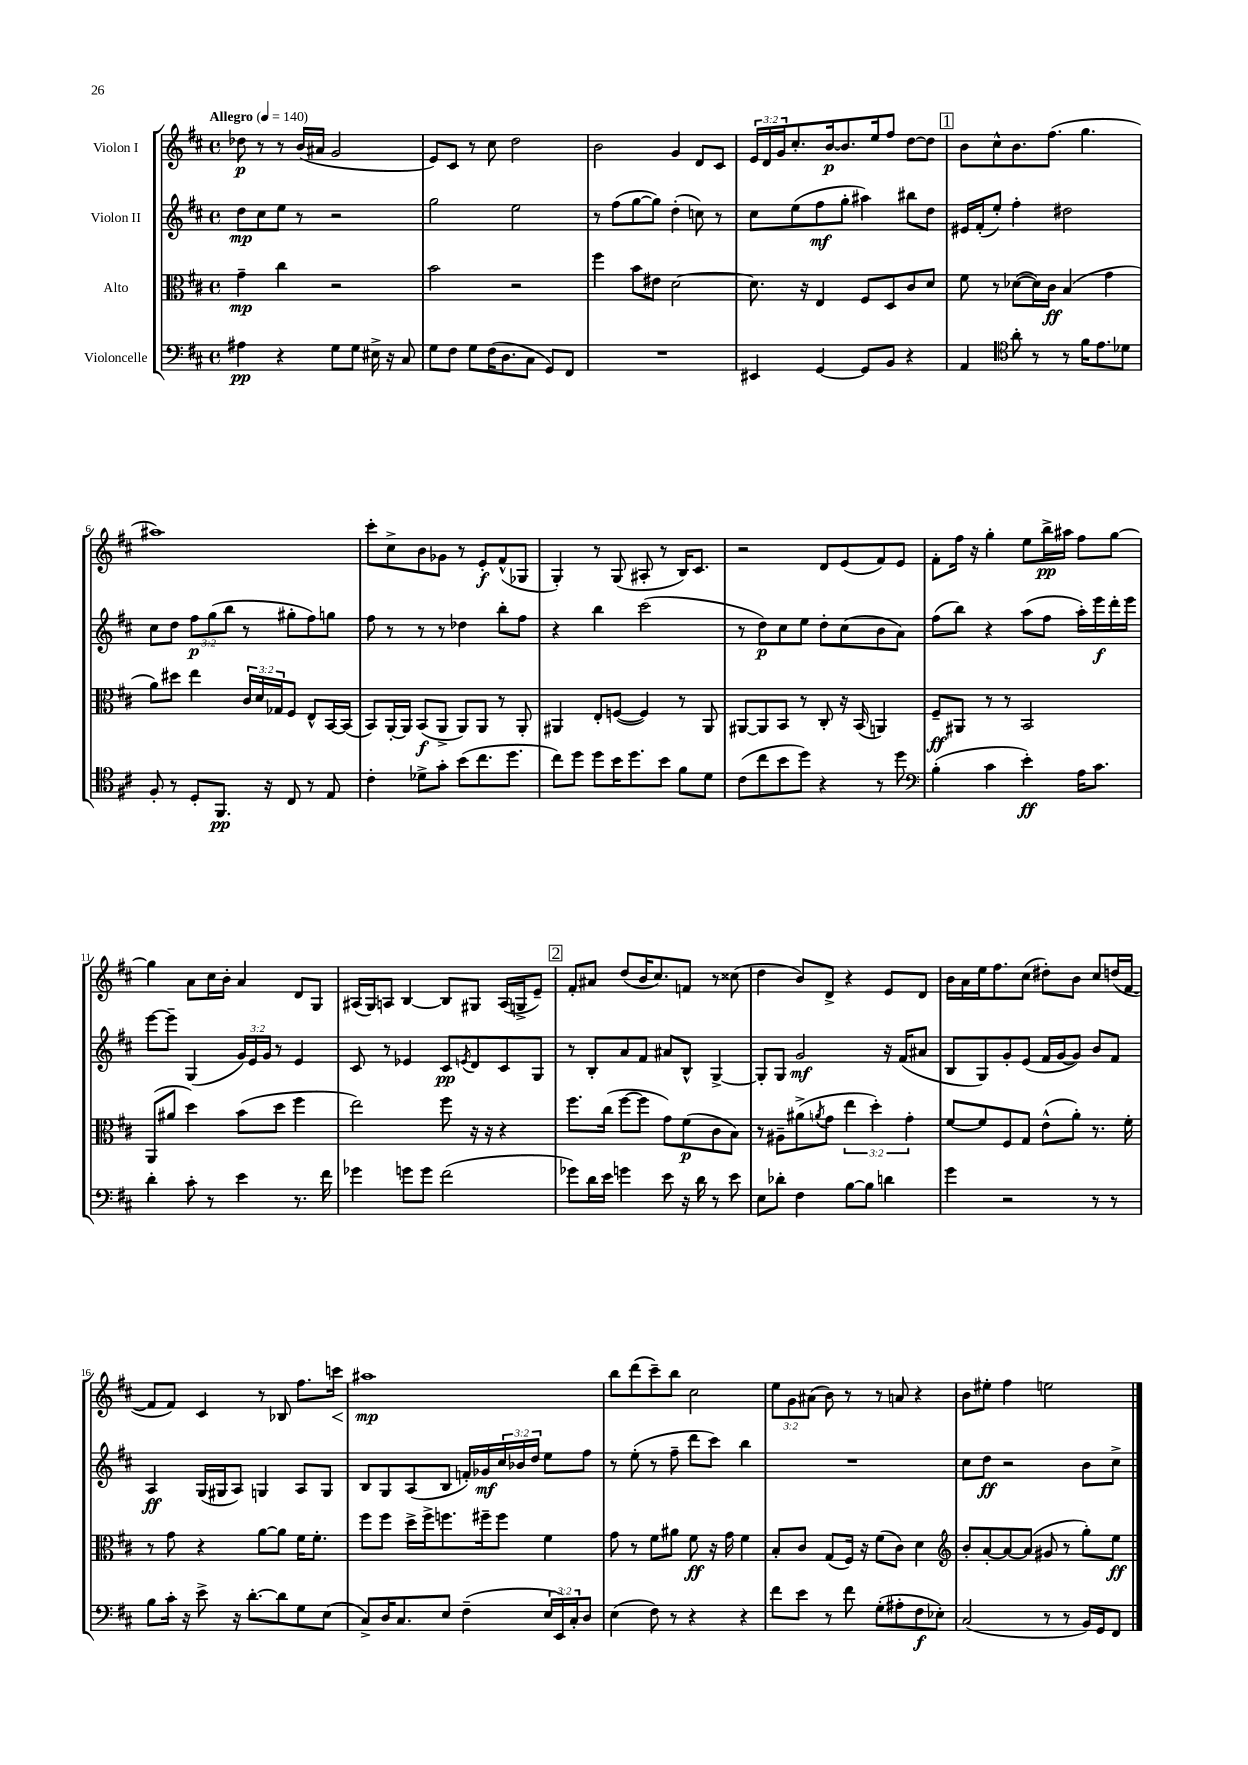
<<
\new StaffGroup <<
\new Staff = "s0" \with { instrumentName = "Violon I" } {
    \clef treble \key d \major \defaultTimeSignature \time 4/4 \override Staff.TupletNumber.text = #tuplet-number::calc-fraction-text \tempo "Allegro" 4 = 140
    des''8\p r8 r8 b'16( ais'16 g'2 |
    e'8) cis'8 r8 cis''8 d''2 |
    b'2 g'4 d'8 cis'8 |
    \tuplet 3/2 { e'16 d'16 g'16 } cis''8.-. b'16~\p b'8. e''16 fis''8 d''8~ d''8 |
    \mark \markup { \box "1" } b'8 cis''8-^ b'8. fis''8.( g''4. |
    ais''1) |
    cis'''8-. cis''8-> b'8 ges'8 r8 e'8-.\f fis'8-^( ges8 |
    g4-.) r8 g8( ais8-. r8 b16) cis'8. |
    r2 d'8 e'8( fis'8) e'8 |
    fis'8-. fis''16 r16 g''4-. e''8 b''16->\pp ais''16 fis''8 g''8~ |
    g''4 a'8 cis''16 b'16-. a'4 d'8 g8 |
    ais16( g16) a8 b4~ b8 gis8 a16( g16-> e'8--) |
    \mark \markup { \box "2" } fis'8-. ais'8 d''8( b'16 cis''8.) f'8 r8 cisis''8( |
    d''4 b'8) d'8-> r4 e'8 d'8 |
    b'16 a'16 e''16 fis''8. cis''8( dis''8-.) b'8 cis''8 d''16( fis'16~ |
    fis'8 fis'8) cis'4 r8 bes8 fis''8. c'''16\< |
    ais''1\mp\! |
    b''8 d'''8( cis'''8--) b''8 cis''2 |
    \tuplet 3/2 { e''8 g'8 ais'8( } b'8) r8 r8 a'8 r4 |
    b'8 eis''8-. fis''4 e''2 \bar "|." |
}
\new Staff = "s1" \with { instrumentName = "Violon II" } {
    \clef treble \key d \major \defaultTimeSignature \time 4/4 \override Staff.TupletNumber.text = #tuplet-number::calc-fraction-text
    d''8\mp cis''8 e''8 r8 r2 |
    g''2 e''2 |
    r8 fis''8( g''8~ g''8) d''4-.( c''8) r8 |
    cis''8 e''8( fis''8\mf g''8-. ais''4) bis''8 d''8 |
    \mark \markup { \box "1" } eis'16 fis'16-.( e''8-.) fis''4-. dis''2 |
    cis''8 d''8 \tuplet 3/2 { fis''8\p g''8( b''8 } r8 gis''8-. fis''8) g''8 |
    fis''8 r8 r8 r8 des''4 b''8-. fis''8 |
    r4 b''4 cis'''2( |
    r8 d''8\p) cis''8 e''8 d''8-. cis''8( b'8 a'8) |
    fis''8( b''8) r4 a''8( fis''8 a''16-.) e'''16\f d'''16-. e'''16 |
    e'''8~ e'''8-- g4( \tuplet 3/2 { g'16) e'16 g'16 } r8 e'4 |
    cis'8 r8 ees'4 cis'8\pp \acciaccatura { e'8 } d'8 cis'8 g8 |
    \mark \markup { \box "2" } r8 b8-. a'8 fis'8 ais'8 b8-^ g4~-> |
    g8-. g8 g'2\mf r16 fis'16( ais'8 |
    b8 g8) g'8-. e'8( fis'16 g'16~ g'8) b'8 fis'8 |
    a4\ff g16( gis16 a8) g4 a8 g8 |
    b8 g8 a8( b8 f'16-.) ges'16\mf \tuplet 3/2 { cis''16 bes'16 d''16 } e''8 fis''8 |
    r8 e''8-.( r8 fis''8-- d'''8 cis'''8) b''4 |
    R1 |
    cis''8 d''8\ff r2 b'8 cis''8-> \bar "|." |
}
\new Staff = "s2" \with { instrumentName = "Alto" } {
    \clef alto \key d \major \defaultTimeSignature \time 4/4 \override Staff.TupletNumber.text = #tuplet-number::calc-fraction-text
    g'4--\mp cis''4 r2 |
    b'2 r2 |
    fis''4 b'8 eis'8 d'2~ |
    d'8. r16 e4 fis8 d8 cis'8 d'8 |
    \mark \markup { \box "1" } fis'8 r8 des'8~( des'16) cis'16\ff b4( g'4 |
    a'8) dis''8 e''4 \tuplet 3/2 { cis'16 d'16 ges16 } fis8 e8-^ b,16~ b,16( |
    b,8) a,16~-. a,16 b,8\f( a,8-> a,8) a,8 r8 a,8-. |
    ais,4 e8-. f8~( f4) r8 ais,8 |
    ais,8~ ais,8 b,8 r8 cis8-. r16 b,16( a,4) |
    fis8--\ff ais,8 r8 r8 b,2 |
    a,8( ais'8 d''4) b'8( d''8 fis''4 |
    e''2) fis''8 r16 r16 r4 |
    \mark \markup { \box "2" } fis''8. cis''16( fis''8~ fis''8 g'8) fis'8\p( cis'8 b8) |
    r8 ais8-- ais'8->( \acciaccatura { a'8 } g'8 \tuplet 3/2 { e''4 d''4-.) g'4-. } |
    fis'8~ fis'8 fis8 g8 e'8-^( a'8-.) r8. fis'16-. |
    r8 g'8 r4 a'8~ a'8 fis'16 fis'8.-. |
    fis''8 fis''8 d''16-> fis''16-> f''8. fis''16-- fis''8 fis'4 |
    g'8 r8 fis'8 ais'8 fis'8\ff r16 g'16 fis'4 |
    b8-. cis'8 g8( fis16) r16 fis'8( cis'8) d'4 |
    \clef treble b'8-. a'8~-. a'8~ a'8( gis'8 r8 g''8-.) e''8\ff \bar "|." |
}
\new Staff = "s3" \with { instrumentName = "Violoncelle" } {
    \clef bass \key d \major \defaultTimeSignature \time 4/4 \override Staff.TupletNumber.text = #tuplet-number::calc-fraction-text
    ais4\pp r4 g8 g8 eis16-> r16 cis8 |
    g8 fis8 g8 fis16( d8. cis8 g,8) fis,8 |
    R1 |
    eis,4 g,4~ g,8 b,8 r4 |
    \mark \markup { \box "1" } a,4 \clef tenor a'8-. r8 r8 fis'16 e'8. des'8 |
    fis8-. r8 d8-. fis,8.\pp r16 cis8 r8 e8 |
    cis'4-. des'8-> g'8-. b'8( cis''8. d''8. |
    cis''8) d''8 d''8 b'16 d''8. b'8 fis'8 d'8 |
    cis'8( cis''8 b'8 d''8) r4 r8 d''8 |
    \clef bass b4-.( cis'4 e'4-.\ff) a16 cis'8. |
    d'4-. cis'8-. r8 e'4 r8. fis'16 |
    ges'4 g'8 g'8 fis'2( |
    \mark \markup { \box "2" } ges'8) d'16 e'16 g'4 e'8 r16 d'16 r8 e'8 |
    e8 des'8-. fis4 b8~ b8 d'4 |
    g'4 r2 r8 r8 |
    b8 cis'16-. r16 e'8-> r16 d'8.~-. d'8 g8 e8( |
    cis8->) d16 cis8. e8 fis4--( \tuplet 3/2 { e16 e,16) cis16-. } d8 |
    e4( fis8) r8 r4 r4 |
    fis'8 e'8 r8 fis'8 g8-.( ais8-. fis8\f ees8-.) |
    cis2( r8 r8 b,16) g,16 fis,8 \bar "|." |
}
>>
>>
